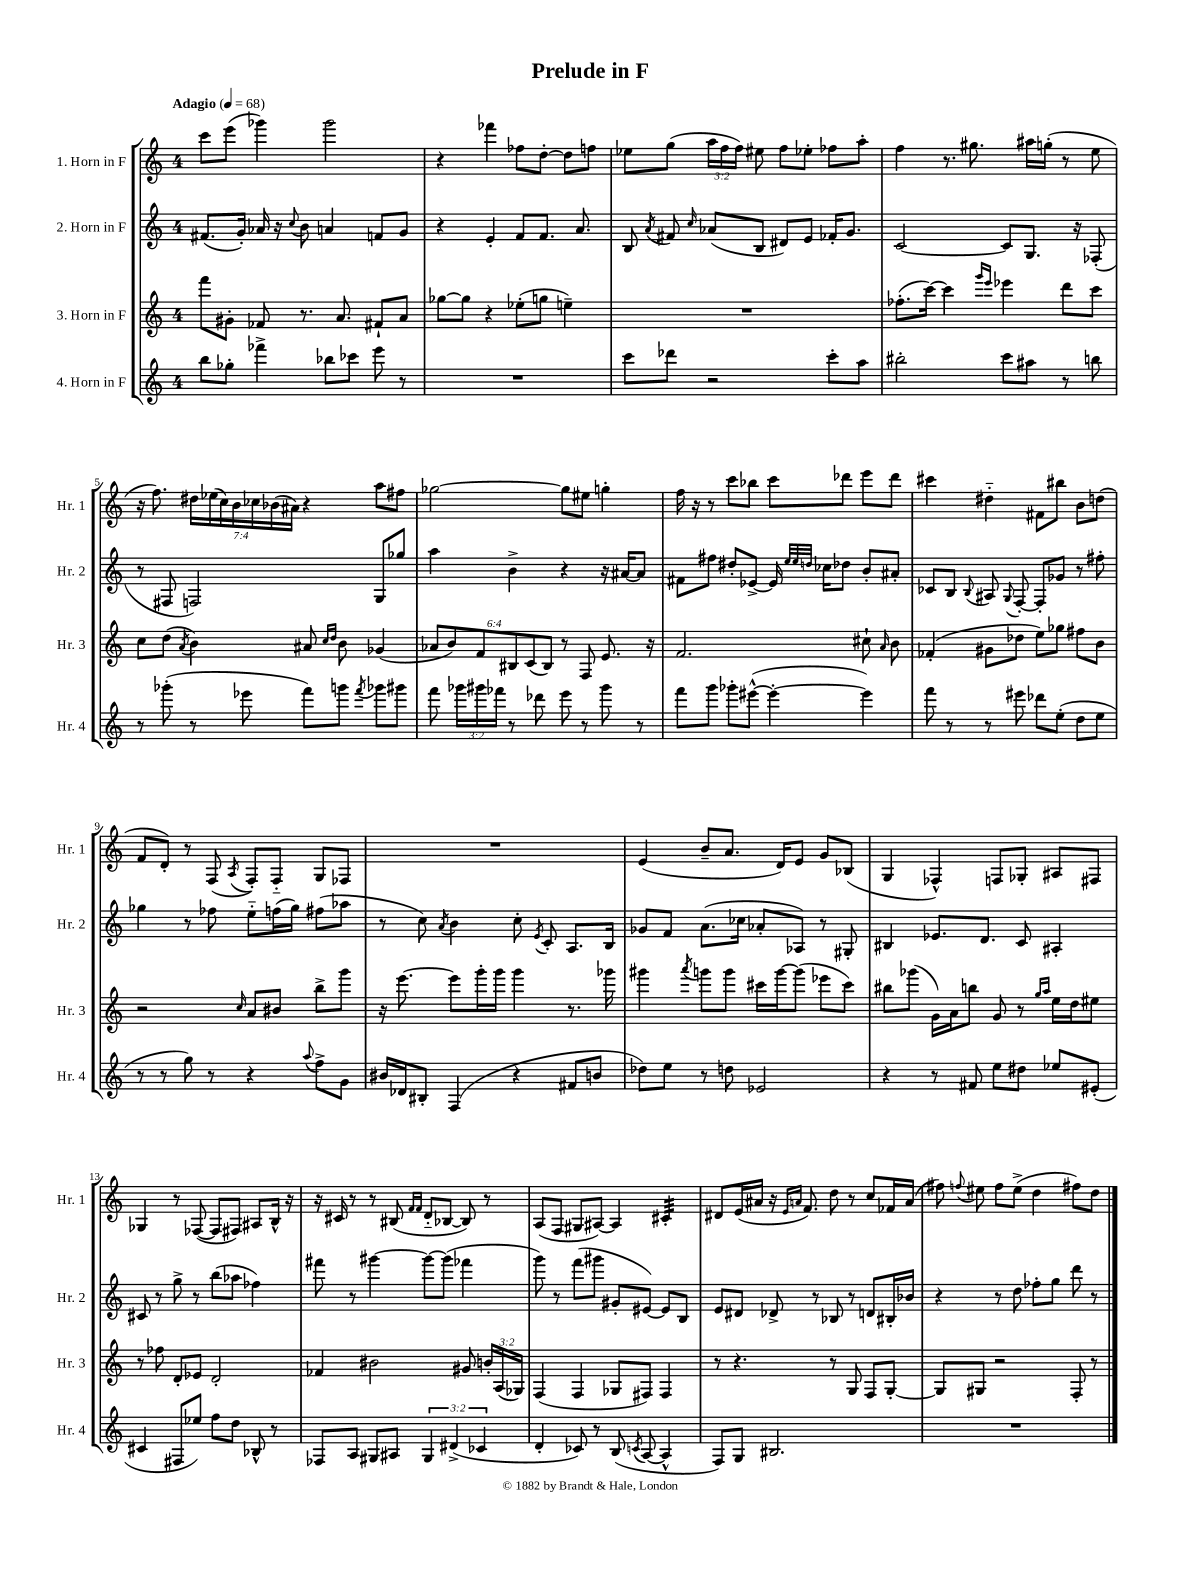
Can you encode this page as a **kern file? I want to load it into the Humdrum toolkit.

**kern	**kern	**kern	**kern
*staff4	*staff3	*staff2	*staff1
*clefG2	*clefG2	*clefG2	*clefG2
*k[]	*k[]	*k[]	*k[]
*M4/4	*M4/4	*M4/4	*M4/4
*MM68	*MM68	*MM68	*MM68
8bb\L	8fff\L	(8.f#/L	8ccc\L
8gg-'\J	8g#'\J	.	(8eee\J
.	.	16g'/Jk)	.
4fff-^\	8f-/	16a-/	4ggg-\)
.	.	16r	.
.	.	8qqcc/	.
.	8.r	8b\	.
8bb-\L	.	4a/	2ggg-\
.	8.a/	.	.
8ccc-\J	.	.	.
8eee\	8f#`/L	8f/L	.
8r	8a/J	8g/J	.
=	=	=	=
1r	[8gg-\L	4r	4r
.	8gg-\]J	.	.
.	4r	4e'/	4fff-\
.	(8ee-'\L	8f/L	8ff-\L
.	8gg\J	8.f/J	[8dd'\J
.	4ee~\)	.	8dd\]L
.	.	8.a/	.
.	.	.	8ff\J
=	=	=	=
8ccc\L	1r	8B/	8ee-\L
.	.	8qa/	.
8ddd-\J	.	8f#/	(8gg\J
.	.	16qqcc/	.
2r	.	(8a-/L	24aa\LL
.	.	.	24ff\
.	.	.	24ff\JJ)
.	.	8B/J	8ee#\
.	.	8d#/L)	8ff\L
.	.	8e/J	8ee-'\J
8ccc'\L	.	16f-'/LK	8ff-\L
.	.	8.g/J	.
8aa\J	.	.	8aa'\J
=	=	=	=
2bb#'\	(8.ff-'\L	[2c/	4ff\
.	[16ccc\Jk)	.	.
.	4ccc\]	.	8.r
.	.	.	8.gg#\
.	16qqggg/LL	.	.
.	16qqeee/JJ	.	.
8ccc\L	4eee-\	8c/]L	.
8aa#\J	.	8.G/J	16aa#\LL
.	.	.	(16gg'\JJ
8r	8ddd\L	.	8r
.	.	16r	.
8bb\	8ccc\J	(8F-'/	8ee\
=	=	=	=
8r	8cc\L	8r	16r
.	.	.	8.ff\)
(8ggg-'\	(8dd\J	8F#/	.
.	8qa/	.	.
8r	4b\)	2F/)	28dd#\LL
.	.	.	(28ee-\
.	.	.	28cc\)
.	.	.	28b\
8eee-\	.	.	.
.	.	.	28cc-\
.	.	.	(28b-\
.	.	.	28a#\JJ)
8fff\L)	8a#/	.	4r
.	16qqcc/LL	.	.
.	16qqdd/JJ	.	.
8ggg\J	8b\	.	.
8qfff/	.	.	.
8ggg-\L	(4g-/	8G/L	8aa\L
8ggg#\J	.	8gg-/J	8ff#\J
=	=	=	=
8fff\	12a-/L	4aa\	[2gg-\
.	12b/)	.	.
24ggg-\LL	.	.	.
24ggg#\	12f/	.	.
24fff-\JJ	.	.	.
8r	12B#/	4b^\	.
.	(12c/	.	.
8ddd-\	.	.	.
.	12B#/J)	.	.
8eee\	8r	4r	8gg-\]L
8r	8F/	.	8ee#\J
8ggg#\	8.e/	16r	4gg'\
.	.	[16a#/LK	.
8r	.	8a#/]J	.
.	16r	.	.
=	=	=	=
8fff\L	2.f/	8f#\L	16ff\
.	.	.	16r
8ggg\J	.	8ff#\J	8r
8ggg-'\L	.	8dd#'/L	8ccc\L
([8eee#^^\J	.	[8e-^/J	8bb-\J
4eee#'\_	.	16e-/]	8ccc\L
.	.	32qqee/LLL	.
.	.	32qqee/	.
.	.	32qqdd/JJJ	.
.	.	16cc-\LK	.
.	.	8dd-\J	8ddd-\J
4eee#\])	8cc#`\	8b'/L	8eee\L
.	16qqa/	.	.
.	8b\	8a#'/J	8ddd-\J
=	=	=	=
8fff\	(4f-'/	8c-/L	4ccc#\
8r	.	8B/J	.
.	.	8qqB/	.
8r	8g#\L	8A#/	4dd#'~\
.	.	8qqG/	.
8eee#\	8dd-\J	[8F'/	.
8ddd-\L	8ee\L)	8F'/]L	8f#\L
(8ee'\J	8gg-\J	8g-/J	8bb#\J
8dd\L	8ff#\L	8r	8b\L
8ee\J	8b\J	8ff#'\	(8dd\J
=	=	=	=
8r	2r	4gg-\	8f/L
8r	.	.	8d'/J)
8gg\)	.	8r	8r
8r	.	8ff-\	(8F/
.	16qqcc/	.	8qA/
4r	8a/L	8ee'~\L	8F'/L)
.	8b#/J	(16ff\L	8F'~/J
.	.	16gg-\JJ)	.
8qqaa/	.	.	.
8ff^\L	8bb^\L	(8ff#\L	8G/L
8g\J	8ggg\J	8aa-\J	8F-/J
=	=	=	=
16b#/LL	16r	8r	1r
16d-/J	[8.eee\	.	.
8B#'/J	.	8cc\)	.
.	.	8qa/	.
(4F/	8eee\]L	4b\	.
.	16ggg'\L	.	.
.	16ggg\JJ	.	.
4r	4ggg\	8cc'\	.
.	.	8qe/	.
.	.	8c'/	.
8f#/L	8.r	8.A/L	.
8b/J	.	.	.
.	16ggg-\	16B/Jk	.
=	=	=	=
8dd-\L)	4ggg#\	8g-/L	(4e/
8ee\J	.	8f/J	.
.	8qaaa/	.	.
8r	8ggg\L	(8.a\L	8b~/L
8dd\	8ggg\J	.	8.a/J
.	.	16cc-\Jk	.
2e-/	16ccc#\LL	8a-'/L	.
.	[16ggg\J	.	16d/LK)
.	(8ggg\]J	8A-/J)	8e/J
.	8eee-\L	8r	8g/L
.	8ccc#\J)	8G#'/	(8B-/J
=	=	=	=
4r	8bb#\L	4B#/	4G/
.	(8ggg-\J	.	.
8r	16g\LL)	8.e-/L	4F-^^/)
.	16a\J	.	.
8f#/	8bb\J	.	.
.	.	8.d/J	.
8ee\L	8g/	.	8F/L
8dd#\J	8r	8c/	8G-'/J
.	16qqgg/LL	.	.
.	16qqaa/JJ	.	.
8ee-/L	16ee\LL	4A#'/	8A#/L
.	16dd\J	.	.
(8e#'/J	8ee#\J	.	8F#/J
=	=	=	=
4c#/	8r	8c#/	4G-/
.	8ff-\	8r	.
8F#/L	8d'/L	8gg^\	8r
8ee-/J)	8e-/J	8r	([8F-/
8ff\L	2d'/	(8bb\L	8F-/]L
8dd\J	.	8aa-\J	8F#/J)
8B-^^/	.	4ff-\)	8A#/L
8r	.	.	16B^^/Jk
.	.	.	16r
=	=	=	=
8F-/L	4f-/	8fff#\	16r
.	.	.	16c#/
8A/J	.	8r	8r
8G#/L	2b#\	[4ggg#\	8r
8A#/J	.	.	(8B#/
.	.	.	16qqf/LL
.	.	.	16qqf/JJ
6G#/	.	8ggg#\_L	8d'~/L
.	.	(8ggg#\]J	[8B-/J
(6d#^/	.	.	.
.	8g#/	4fff-\	8B-/])
6c-/	.	.	.
.	24b'/LL	.	8r
.	(24A/	.	.
.	24G-/JJ)	.	.
=	=	=	=
4d'/	(4F/	8ggg\)	(8A/L
.	.	8r	8F/J
8c-/)	4F/	(8fff\L	8G#/L
8r	.	8ggg#\J	[8A#/J)
(8B/	8G-/L	8g#'/L	4A#/]
8qc/	.	.	.
[8A/	8F#/J)	[8e#/J)	.
4A^^/]	4F#/	8e#/]L	4c#'/
.	.	8B/J	.
=	=	=	=
8F/L)	8r	8e/L	8d#/L
8G/J	4.r	8d#/J	(16e/L
.	.	.	16a#/JJ
2.B#/	.	8d-^/	16r
.	.	.	16qqe/LL
.	.	.	16qqa/JJ
.	.	.	8.f/)
.	.	8r	.
.	8r	8B-/	8dd\
.	8G/	8r	8r
.	8F/L	8d/L	8cc/L
.	[8G'/J	16B#'/L	16f-/L
.	.	16b-/JJ	(16a/JJ
=	=	=	=
1r	8G/]L	4r	8ff#\)
.	.	.	8qqff/
.	8G#/J	.	8ee#\
.	2r	8r	8ff\L
.	.	8dd\	(8ee#^\J
.	.	8ff-'\L	4dd\
.	.	8gg\J	.
.	8F'/	8ddd\	8ff#\L)
.	8r	8r	8dd\J
==	==	==	==
*-	*-	*-	*-
